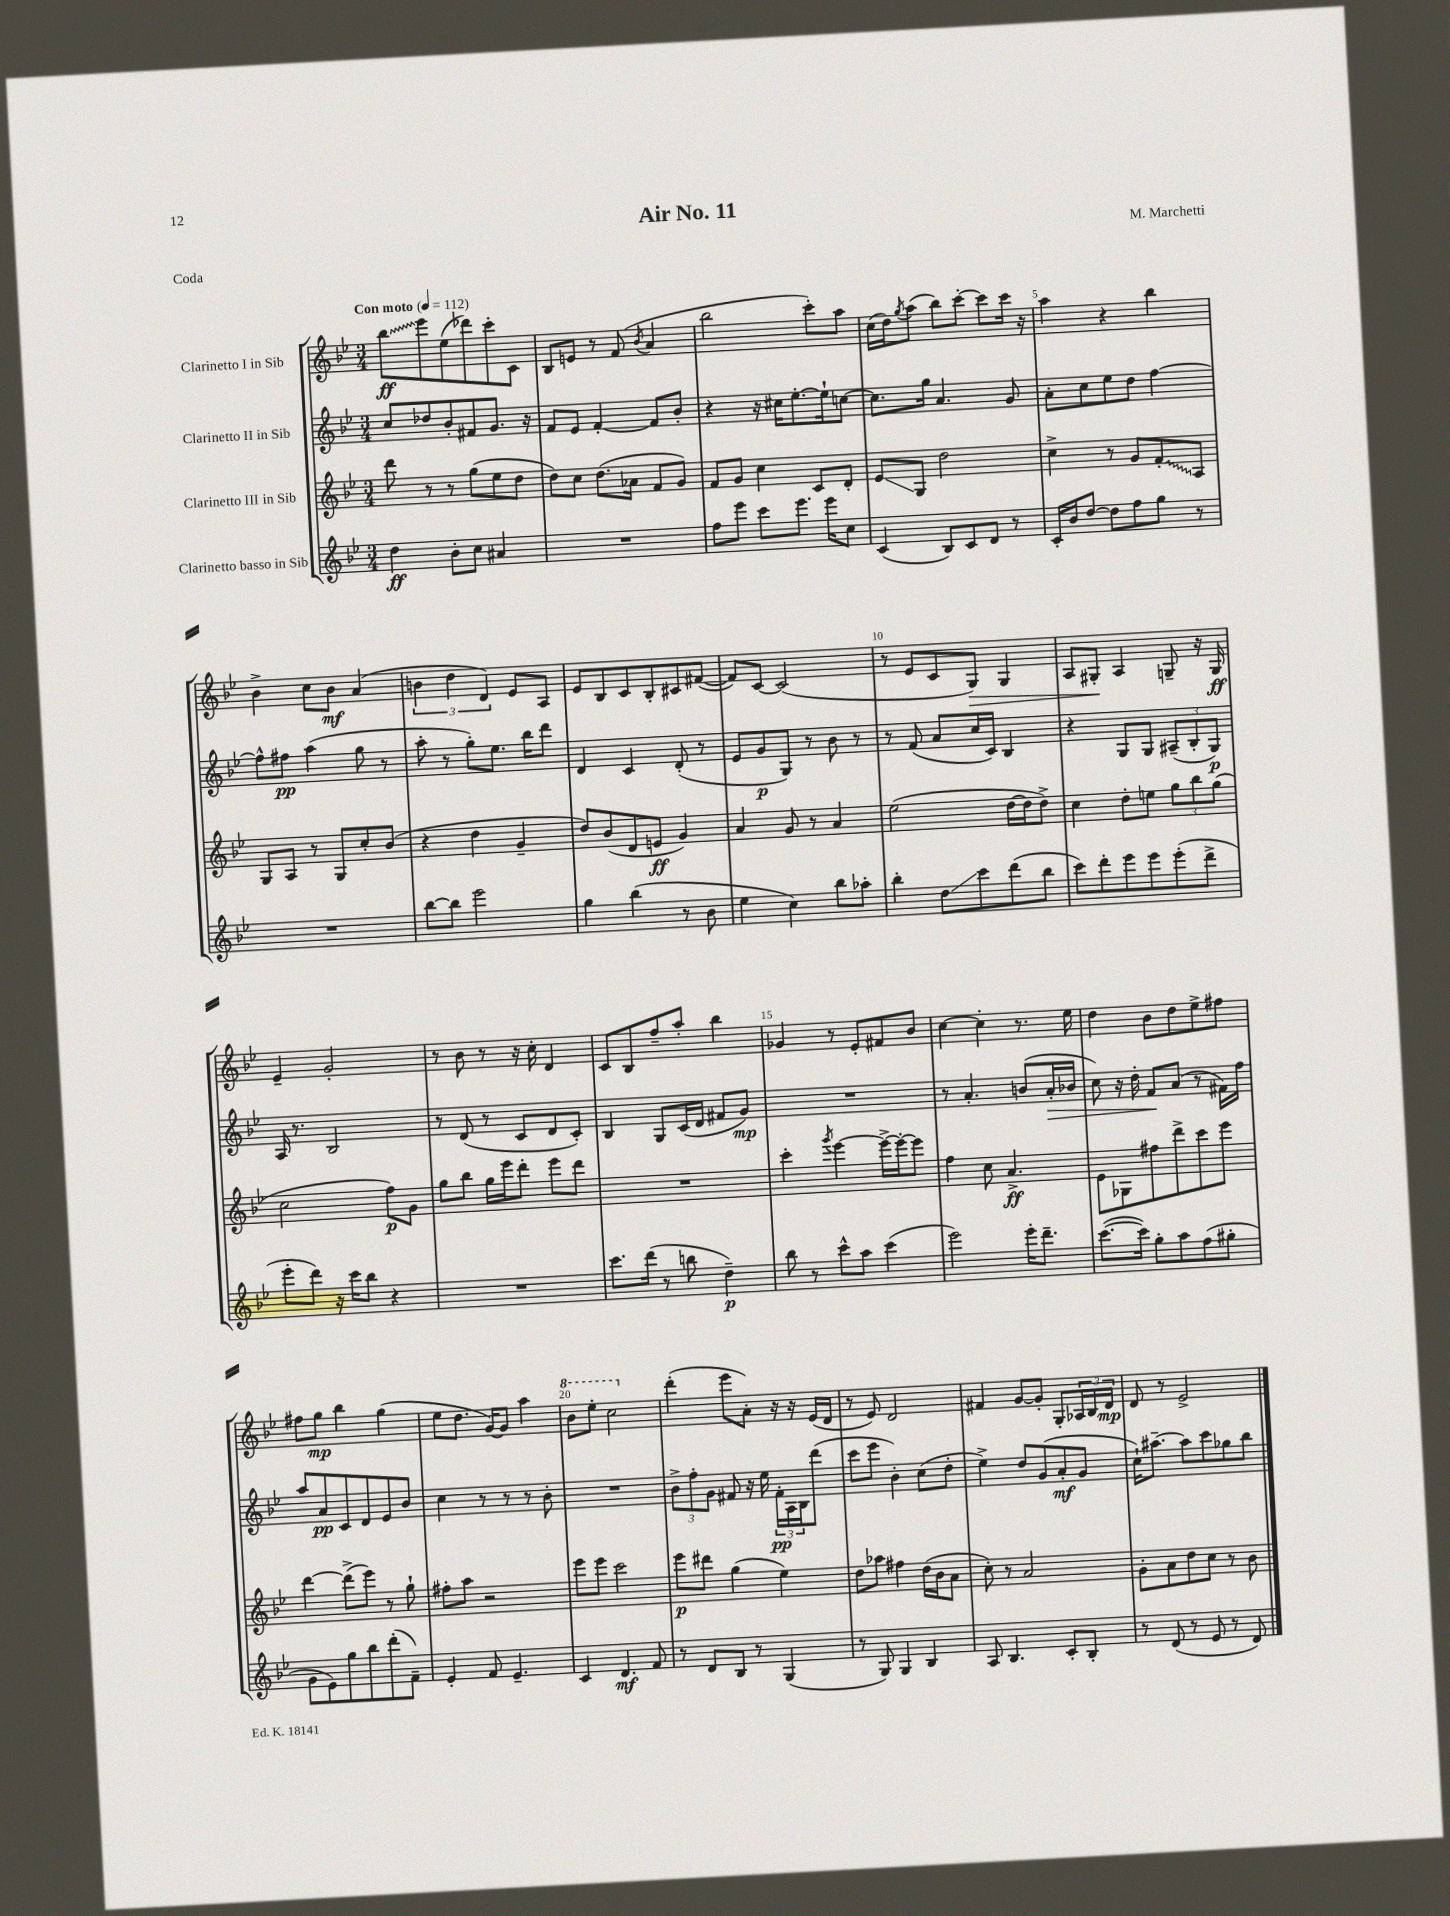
\header { title = "Air No. 11" composer = "M. Marchetti" piece = "Coda" }
<<
\new StaffGroup <<
\new Staff = "s0" \with { instrumentName = "Clarinetto I in Sib" } {
    \clef treble \key bes \major \numericTimeSignature \time 3/4 \tempo "Con moto" 4 = 112
    \once \override Glissando.style = #'zigzag bes''8\glissando\ff ees'''8 ees''8( des'''8) c'''8-. c'8 |
    bes8 e'8 r8 f'8( \acciaccatura { bes'8 } a'4 |
    bes''2 c'''8-.) a''8 |
    c''16( d''16) \acciaccatura { g''8 } a''8( bes''8) c'''8~-. c'''8 c'''16 r16 |
    a''4 r4 bes''4 |
    bes'4-> c''8 bes'8\mf a'4( |
    \tuplet 3/2 { b'4 d''4 d'4) } ees'8 a8 |
    ees'8 bes8 c'8 bes8-. cis'8 fis'8~( |
    fis'8) c'8~ c'2( |
    r8 ees'8 c'8 g8\>) g4 |
    a8 gis8-.\! a4 g8-- r16 g16\ff |
    ees'4-- g'2-. |
    r8 bes'8 r8 r16 c''16-. d'4 |
    c'8 bes8 f''8-- a''8-. bes''4 |
    ges'4 r8 ees'8-. fis'8 bes'8 |
    c''4~ c''4-. r8. ees''16 |
    d''4 bes'8 d''8 ees''8-> fis''8 |
    fis''8 g''8\mp bes''4 g''4( |
    ees''8 d''8. g'16~) g'8 a''4 |
    \ottava #1 bes''8 ees'''8-. c'''2 \ottava #0 |
    d'''4-.( ees'''8 a'8-.) r16 r16 ees'16( d'16 |
    r8 ees'8) d'2 |
    fis'4 g'8~ g'8-. g8-. \tuplet 3/2 { aes16 bes16 d'16\mp } |
    d'8 r8 ees'2-> \bar "|." |
}
\new Staff = "s1" \with { instrumentName = "Clarinetto II in Sib" } {
    \clef treble \key bes \major \numericTimeSignature \time 3/4
    c''8 des''8 bes'8-. fis'8 g'8. r16 |
    f'8 ees'8 f'4~-. f'8 bes'8-. |
    r4 r16 cis''16 ees''8.~-. ees''16-! c''8~ |
    c''8. g''16 a'4. g'8 |
    a'8-. c''8 ees''8 d''8 f''4~ |
    f''8-^ fis''8\pp a''4( g''8 r8 |
    a''8-. r8 g''8-.) ees''8. bes''16 d'''8 |
    d'4 c'4 d'8-.( r8 |
    ees'8 g'8\p g8) r8 bes'8 r8 |
    r8 f'8( a'8 c''16 c'16) bes4 |
    r4 g8 g8 \tuplet 3/2 { ais8--( bes8-. g8\p) } |
    a16 r8. bes2 |
    r8 d'8( r8 c'8 d'8 c'8-.) |
    bes4 g8 c'16( d'16 fis'8 g'8\mp) |
    R2. |
    r8 a'4.-. b'8( a'16-.\> bes'16 |
    c''8) r16 d''16-. f'8\! a'8( r8 fis'16) f''16 |
    a''8 a'8\pp c'8 d'8 ees'8 bes'8 |
    c''4 r8 r8 r8 bes'8-. |
    R2. |
    \tuplet 3/2 { bes'8-> f''8-. g'8 } fis'8 r16 ees''16 \tuplet 3/2 { fis'16-.\pp a16 bes16 } d'''8( |
    c'''8 ees'''8 bes'4-.) c''8( d''8-. |
    ees''4->) d''8 g'8( a'8-.\mf g'8 |
    c''16-!) ais''8.~-- ais''8 c'''8 ges''8 bes''8 \bar "|." |
}
\new Staff = "s2" \with { instrumentName = "Clarinetto III in Sib" } {
    \clef treble \key bes \major \numericTimeSignature \time 3/4
    d'''8 r8 r8 g''8( ees''8 d''8 |
    d''8) c''8 d''8.( aes'16 f'8 g'8) |
    f'8 g'8 c''4 c'8 d'8-. |
    ees'8\glissando g8 d''2 |
    c''4-> r8 g'8 \once \override Glissando.style = #'zigzag f'8-.\glissando a8 |
    g8 a8 r8 g8 c''8-. bes'8( |
    r4 d''4 g'4-- |
    d''8) bes'8( d'8 e'8\ff g'4) |
    a'4 g'8 r8 a'4 |
    ees''2( d''16~ d''16 d''8->) |
    c''4 d''8-. e''8 \tuplet 3/2 { g''8 bes''8 g''8( } |
    c''2 f''8\p) g'8 |
    g''8 bes''8 g''16 ees'''16 d'''8-. ees'''8 d'''8 |
    R2. |
    c'''4-. \acciaccatura { g'''8 } ees'''4~ ees'''16~-> ees'''16~-. ees'''8 |
    f''4 c''8 a'4.->\ff |
    ees'8 ges8 fis''8 d'''8-> c'''8 ees'''8 |
    d'''4~ d'''8->( ees'''8) r8 g''8-! |
    fis''8-. a''8 r2 |
    ees'''8 ees'''8 c'''2 |
    ees'''8\p dis'''8 g''4( ees''4) |
    d''8 aes''8 fis''4 d''16( bes'16 a'8 |
    c''8-.) r8 a'2 |
    g'8-. a'8 d''8 c''8 r8 bes'8 \bar "|." |
}
\new Staff = "s3" \with { instrumentName = "Clarinetto basso in Sib" } {
    \clef treble \key bes \major \numericTimeSignature \time 3/4
    d''4\ff bes'8-. c''8 ais'4 |
    R2. |
    f''8 ees'''8 c'''8 ees'''8. ees'''16 c''8 |
    c'4( bes8) c'8 d'8 r8 |
    c'16-. bes'16 d''8~ d''8 f''8 g''8 r8 |
    R2. |
    bes''8~ bes''8 ees'''2 |
    g''4 bes''4( r8 bes'8 |
    ees''4 c''4) bes''8 aes''8-. |
    bes''4-. d''8\glissando c'''8 d'''8( bes''8 |
    c'''8) d'''8-. ees'''8 ees'''8 ees'''8-.( d'''8-> |
    ees'''8-. d'''8) r16 c'''16 bes''8 r4 |
    R2. |
    c'''8. d'''16( r8 b''8 d''4--\p) |
    bes''8 r8 c'''8-^ a''8 c'''4( |
    ees'''2) ees'''16-. d'''8.-- |
    c'''8.~( c'''16) g''8-. a''8 f''8( gis''8-. |
    g'8 ees'8) g''8 bes''8 d'''8-.( f'8--) |
    ees'4-. f'8 ees'4.-- |
    c'4 d'4.\mf f'8 |
    r8 d'8 bes8 r8 g4( |
    r8 g8) g4 bes4 |
    a8 bes4. c'8-. bes8-. |
    r8 d'8( r8 ees'8 r8 d'8) \bar "|." |
}
>>
>>
\layout { \context { \Score \override BarNumber.break-visibility = ##(#f #t #t) barNumberVisibility = #(every-nth-bar-number-visible 5) } }
